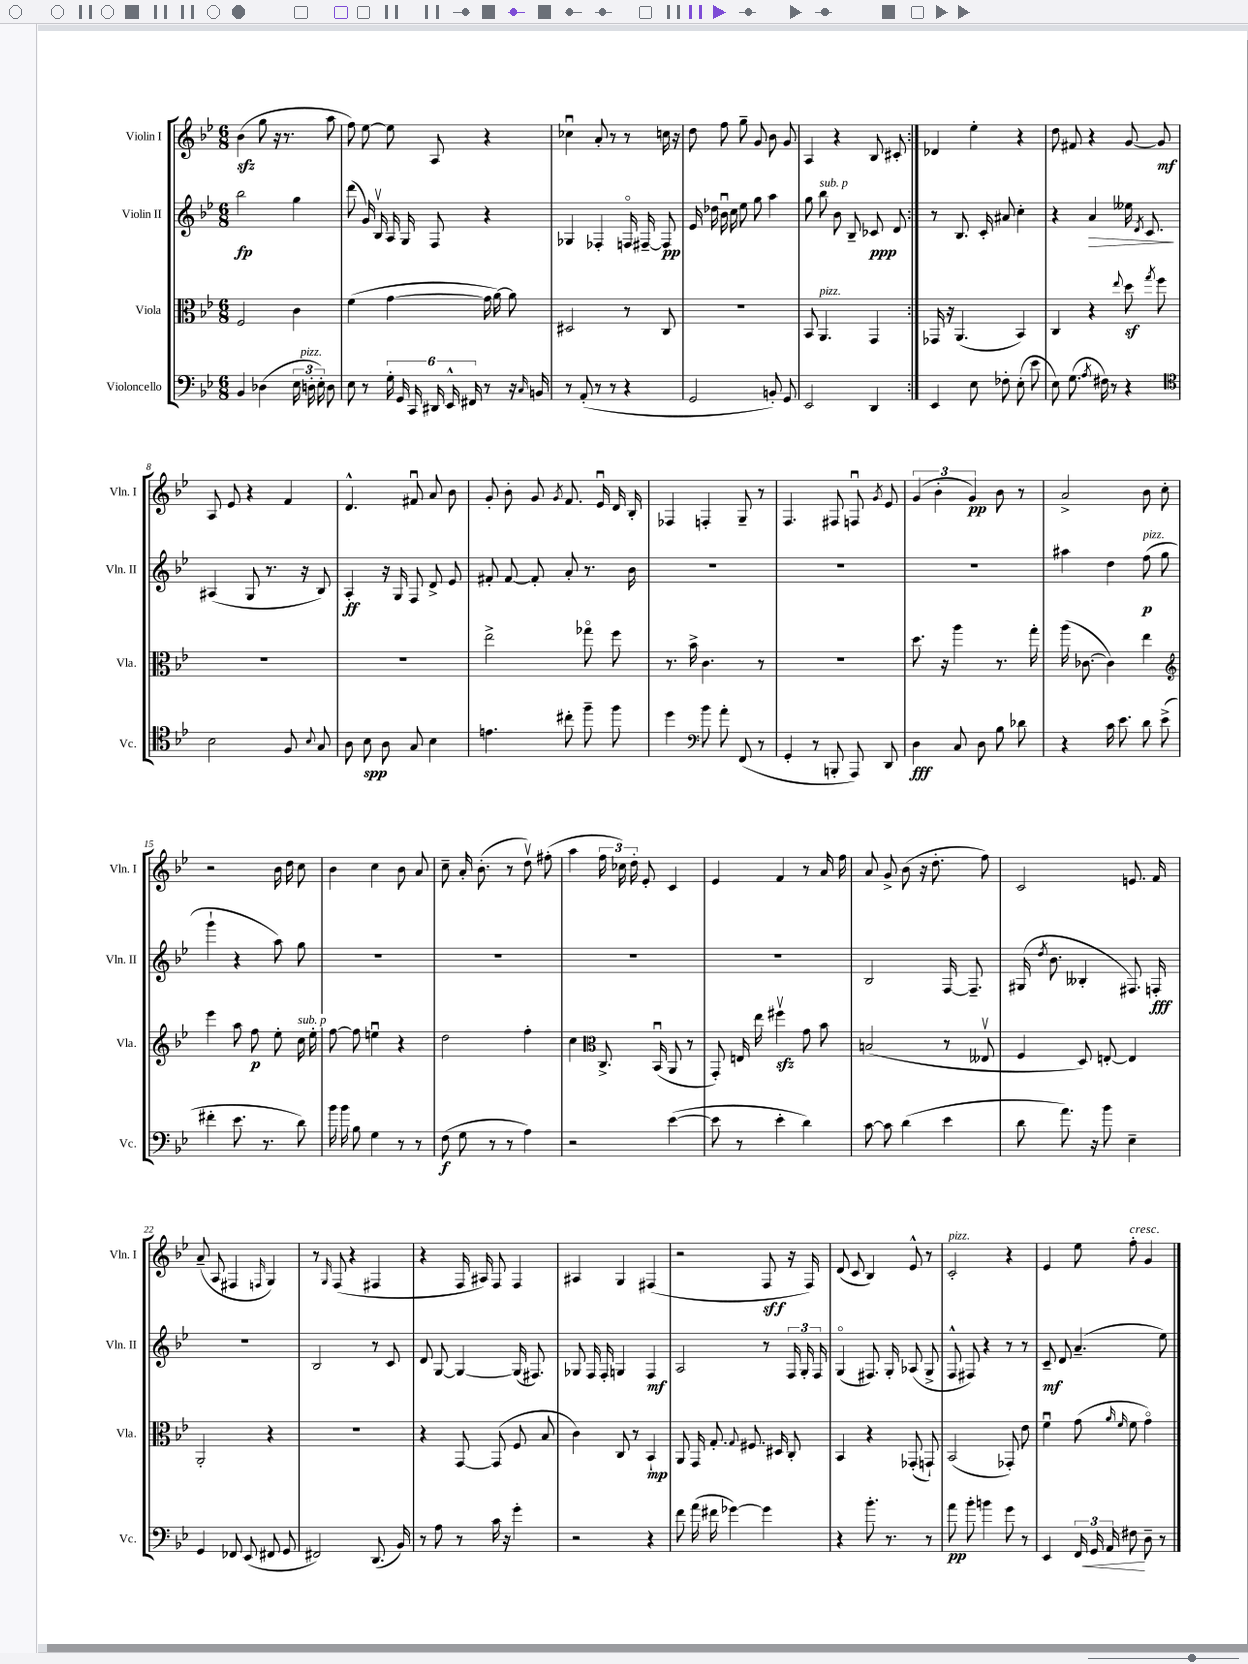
<<
\new StaffGroup <<
\new Staff = "s0" \with { instrumentName = "Violin I" shortInstrumentName = "Vln. I" } {
    \clef treble \key bes \major \numericTimeSignature \time 6/8
    \autoBeamOff \repeat volta 2 { bes'4\sfz( g''8 r16 r8. a''8 |
    f''8) ees''8~ ees''8 a8 r4 |
    ces''4\downbow a'8-. r8 r8 c''16 r16 |
    d''8 f''8 g''8-- g'8 bes'8 g'8 |
    a4 r4 bes8 cis'8-. | }
    des'4 ees''4-. r4 |
    d''8 fis'8 r4 g'8~ g'8\mf |
    a8 ees'8 r4 f'4 |
    d'4.-^ fis'8\downbow a'8 bes'8 |
    g'8-. bes'8-. g'8 \acciaccatura { g'8 } f'8. ees'16\downbow d'16 bes16-. |
    fes4 f4-. g8-- r8 |
    f4. fis8 f8\downbow \acciaccatura { g'8 } ees'8 |
    \tuplet 3/2 { g'4( bes'4-. g'4\pp) } bes'8 r8 |
    a'2-> bes'8 c''8-. |
    r2 bes'16 d''16 c''8 |
    bes'4 c''4 bes'8 a'8 |
    c''8-- a'16-. bes'8.-.( r8 d''8\upbow) fis''8-.( |
    a''4 \tuplet 3/2 { f''16 ces''16) d''16-. } ees'8-. c'4 |
    ees'4 f'4 r8 a'16 f''16 |
    a'8 g'8-> bes'8( r16 d''8.-. f''8) |
    c'2 e'8. f'16 |
    a'8--( a8 fis4 \grace { f16 } g4) |
    r8 \grace { g16 } f8( r4 fis4 |
    r4 f16 ais16) f8 f4 |
    ais4 g4 fis4( |
    r2 f8\sff r16 f16) |
    d'8( c'8 bes4) ees'8-^ r8 |
    c'2-.^\markup { \italic "pizz." } r4 |
    ees'4 ees''8 f''8-.^\markup { \italic "cresc." } g'4 \bar "|." |
}
\new Staff = "s1" \with { instrumentName = "Violin II" shortInstrumentName = "Vln. II" } {
    \clef treble \key bes \major \numericTimeSignature \time 6/8
    \autoBeamOff \repeat volta 2 { bes''2\fp g''4 |
    d'''8( g'16) bes16\upbow a16 g16 f8 r4 |
    ges4 fes4-. f16\flageolet fis16~-- fis8\pp |
    ees'16 des''16 bes'16\downbow c''16 ees''8 g''8 a''4 |
    g''8 bes''8^\markup { \italic "sub. p" } bes'8 bes8-- ces'8\ppp d'8 | }
    r8 bes8. c'16-. ais'8 c''4-. |
    r4 a'4\> eeses''16 \acciaccatura { d'8 } c'8.\! |
    ais4( g8 r8. r16 bes8) |
    a4-.\ff r16 g16 f8 d'8-> ees'8 |
    fis'8-. fis'8~ fis'8-. a'8-. r8. bes'16 |
    R2. |
    R2. |
    R2. |
    ais''4 d''4 f''8\p^\markup { \italic "pizz." }( g''8 |
    g'''4-! r4 a''8) g''8 |
    R2. |
    R2. |
    R2. |
    R2. |
    bes2 f16~ f8.-- |
    gis16( \acciaccatura { d''8 } bes'8. beses4-. fis8.) f16-.\fff |
    R2. |
    bes2 r8 c'8 |
    d'8 g8~ g4~ g16( fis8.) |
    ges8 f16 f16-. g4 f4\mf |
    a2 r8 \tuplet 3/2 { f16 g16-. f16 } |
    g4\flageolet( fis8.) g16-. aes8( g8-> |
    f8-^ fis8) r4 r8 r8 |
    c'8--\mf d'8 a'4.--( ees''8) \bar "|." |
}
\new Staff = "s2" \with { instrumentName = "Viola" shortInstrumentName = "Vla." } {
    \clef alto \key bes \major \numericTimeSignature \time 6/8
    \autoBeamOff \repeat volta 2 { f2 c'4 |
    f'4( g'4~ g'16 a'16~) a'8 |
    dis2 r8 c8 |
    R2. |
    bes,8 a,4.^\markup { \italic "pizz." } g,4 | }
    ges,16 r16 a,4.( bes,4) |
    c4 r4 \appoggiatura { ees''8 } d''8\sf \acciaccatura { g''8 } f''8 |
    R2. |
    R2. |
    ees''2-> ges''8\flageolet f''8 |
    r8. bes'16-> c'4. r8 |
    R2. |
    d''8. r16 a''4 r8. g''16-. |
    a''16( ces'8.~ ces'4) ees''4 |
    \clef treble ees'''4 a''8 f''8\p ees''8-. c''16^\markup { \italic "sub. p" } ees''16-. |
    f''8~ f''8 e''4\downbow r4 |
    d''2 f''4-. |
    c''4 \clef alto c8.-> bes,16\downbow( a,8 r8 |
    g,8-.) e16 ees''16 fis''4\upbow\sfz g'8 bes'8 |
    b2( r8 eeses8\upbow |
    f4 d8) e8~-. e4 |
    a,2-. r4 |
    R2. |
    r4 g,8~ g,8( f8 bes8 |
    c'4) c8 r8 bes,4-!\mp |
    a,8 g,16 g8.-. \appoggiatura { g8 } fis8. dis16 c8-. |
    bes,4 r4 ges,8-.( g,8-!) |
    bes,2( ges,8-.) ees'8 |
    f'4\downbow g'8( \grace { a'16 f'16 } f'8 g'4\flageolet) \bar "|." |
}
\new Staff = "s3" \with { instrumentName = "Violoncello" shortInstrumentName = "Vc." } {
    \clef bass \key bes \major \numericTimeSignature \time 6/8
    \autoBeamOff \repeat volta 2 { bes,4 des4( \tuplet 3/2 { ees16 d16-.^\markup { \italic "pizz." } ees16-.) } d8 |
    ees8 r8 \tuplet 6/4 { g16-. g,16 c,16 dis,16 ees,16-^ fis,16 } r8 r16 \grace { c16 } b,16 |
    r8 a,8-.( r8 r8 r4 |
    g,2 b,8-.) g,8 |
    ees,2 d,4 | }
    ees,4 ees8 fes8-. ees8-.( ees'8 |
    ees8) g8.( \acciaccatura { a8 } fis16) r8 r4 |
    \clef tenor bes2 f8 \appoggiatura { bes8 } g8 |
    a8 bes8\spp a8 g8 bes4 |
    e'4. cis''8-. f''8-- f''8 |
    d''4 \clef bass bes'8 a'8-. f,8( r8 |
    g,4-. r8 b,,8-. a,,8) d,8 |
    d4\fff c8 d8 bes8 des'8 |
    r4 c'16 ees'8. d'8 ees'8->( |
    fis'4-. ees'8. r8. d'8) |
    bes'16 bes'16 bes8 g4 r8 r8 |
    f8\f( g8 r8 r8 a4) |
    r2 ees'4~( |
    ees'8 r8 ees'4-. d'4) |
    c'8~ c'8 d'4( ees'4 |
    d'8 a'8.) r16 bes'8 ees4-- |
    g,4 fes,8 ees,8( fis,8 g,8 |
    fis,2) d,8.( bes,16) |
    r8 a8 r8 c'16 r16 g'4-. |
    r2 r4 |
    f'8 a'16( fis'16 ges'4~) ges'4 |
    r4 bes'8.-. r8. r8 |
    a'8\pp bes'8-. b'4 g'8 r8 |
    ees,4 \tuplet 3/2 { f,16 g,16\< a,16 } fis8\! d8-- r8 \bar "|." |
}
>>
>>
